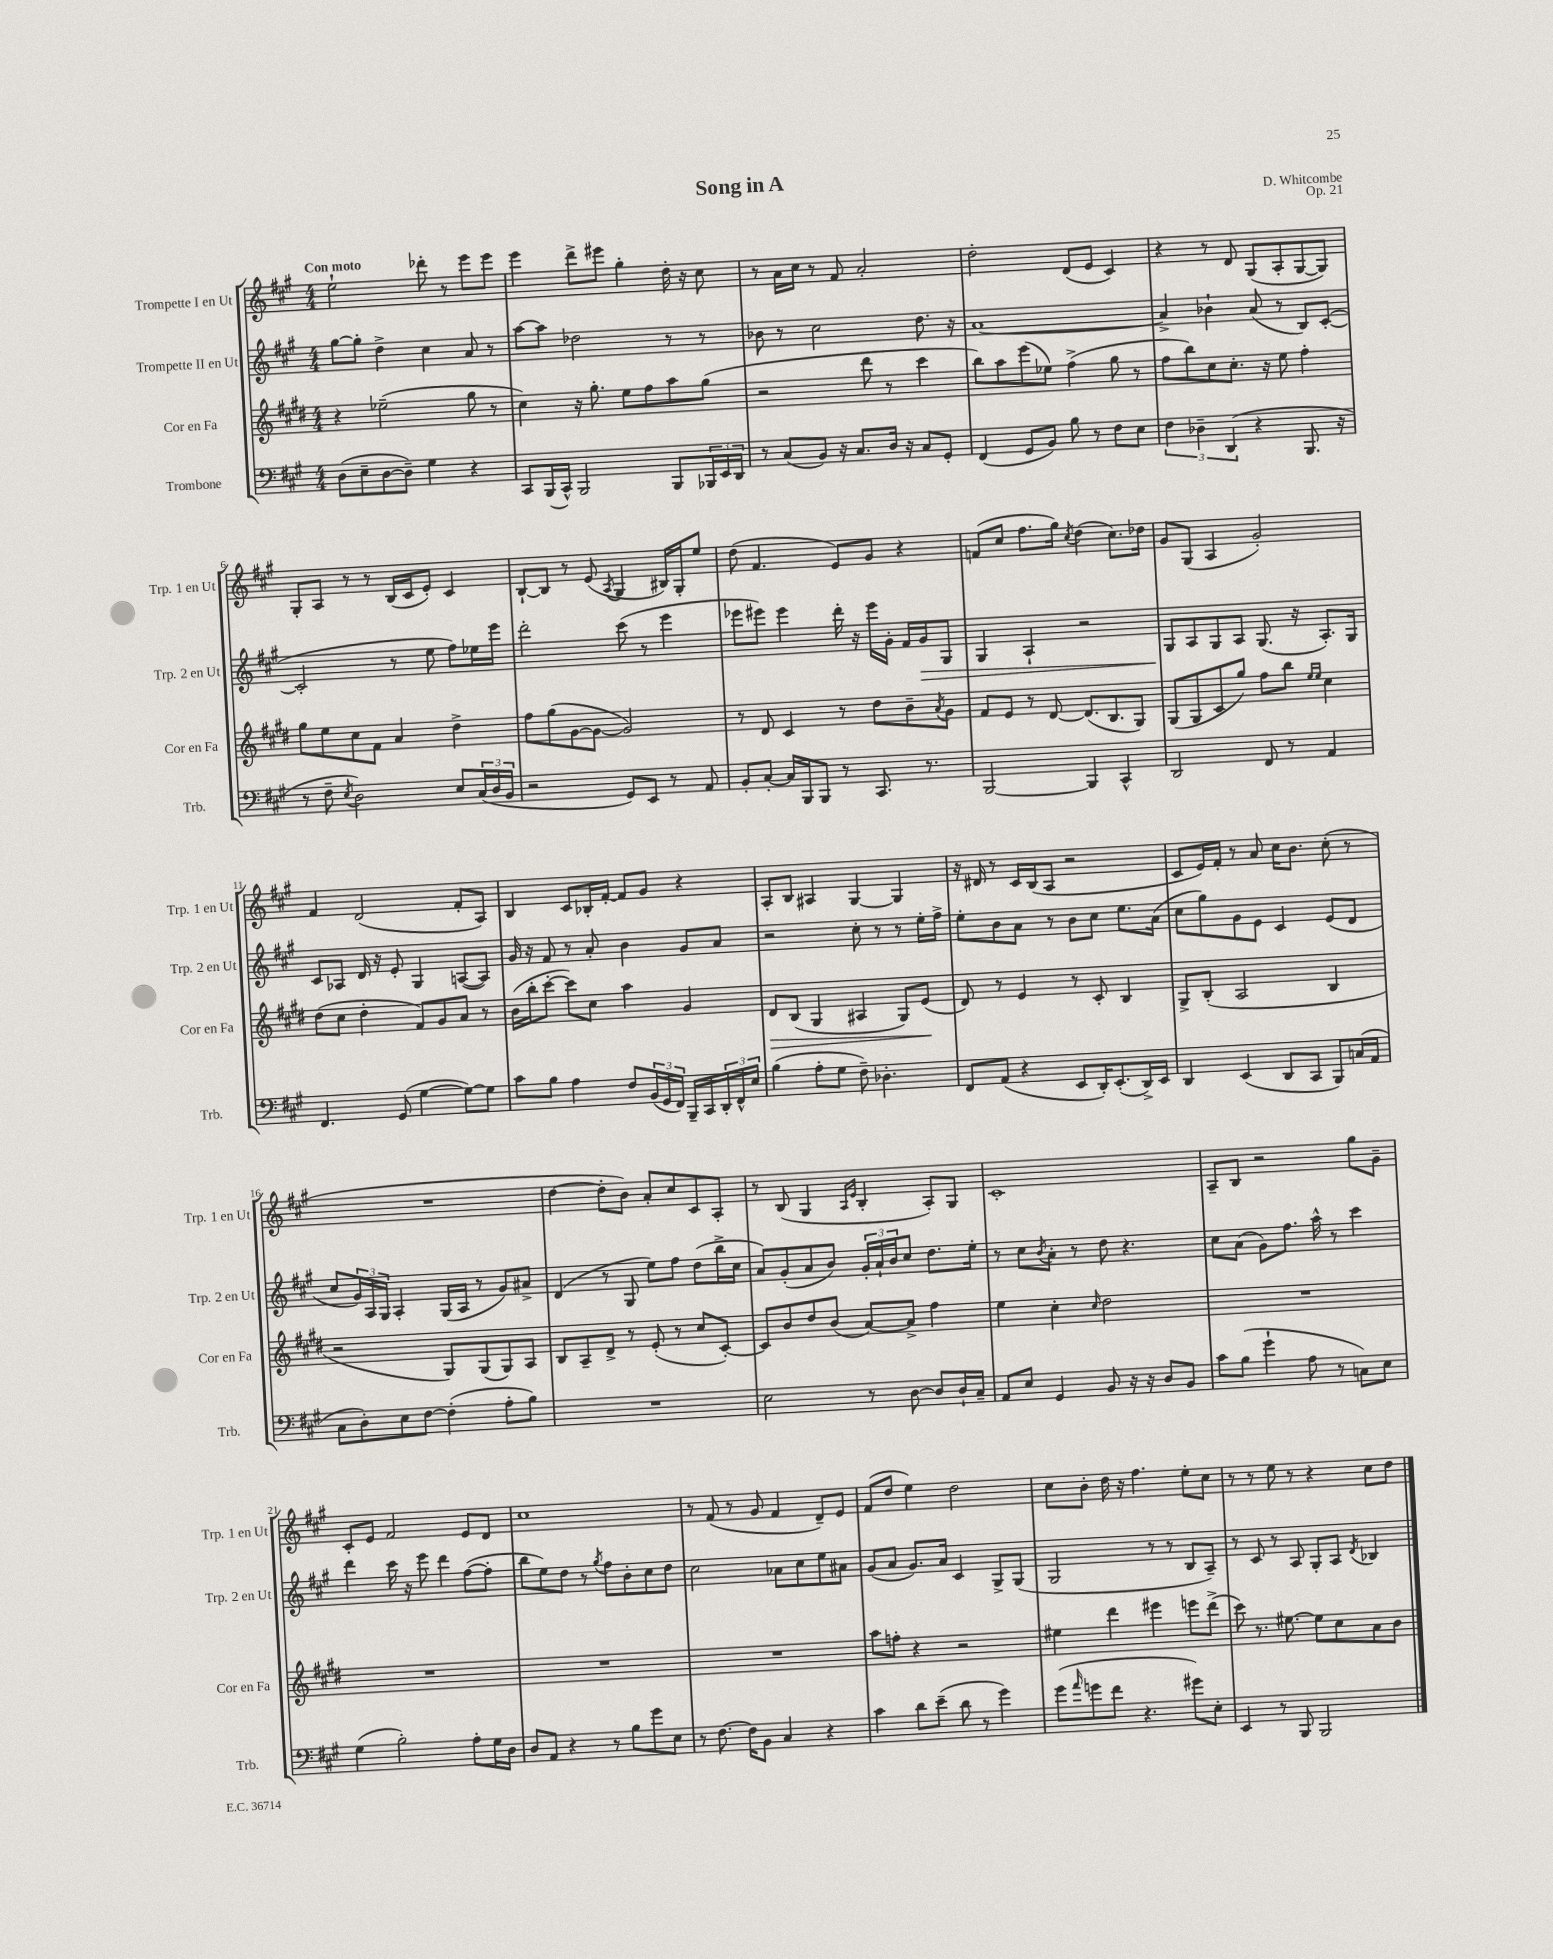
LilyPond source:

\header { title = "Song in A" composer = "D. Whitcombe" opus = "Op. 21" }
<<
\new StaffGroup <<
\new Staff = "s0" \with { instrumentName = "Trompette I en Ut" shortInstrumentName = "Trp. 1 en Ut" } {
    \clef treble \key a \major \numericTimeSignature \time 4/4 \tempo "Con moto"
    e''2-! des'''8-. r8 e'''8 e'''8 |
    e'''4 d'''8-> eis'''8 gis''4-. d''16-. r16 cis''8 |
    r8 a'16 cis''16 r8 fis'8 a'2-. |
    d''2-. d'8( e'8 cis'4) |
    r4 r8 d'8 gis8( a8-. gis8~ gis8) |
    gis8-. a8 r8 r8 b16( cis'16 e'8-.) cis'4 |
    b8~-! b8 r8 e'8( \acciaccatura { a8 } gis4 bis16) gis16-. e''8 |
    d''8( fis'4. e'8) gis'8 r4 |
    f'8( cis''8 fis''8. gis''16) \acciaccatura { cis''8 } d''4( cis''8.) des''16 |
    gis'8 gis8( a4 gis'2-.) |
    fis'4 d'2( fis'8-. a8) |
    b4 cis'8 bes16-. fis'16~-. fis'8 gis'8 r4 |
    a8-. b8 ais4 gis4~ gis4 |
    r16 dis'16 r8 cis'16 b16( a8 r2 |
    cis'8 e'16) fis'16-. r8 a'8 cis''16 b'8. cis''8-.( r8 |
    R1 |
    d''4~ d''8-. b'8) a'8-. cis''8 cis'8 a8-. |
    r8 b8( gis4 \grace { a16 e'16 } b4-. a8-.) gis8 |
    cis'1-. |
    a8-- b8 r2 gis''8 gis'8-- |
    cis'8-. e'8 fis'2 e'8 d'8 |
    cis''1 |
    r8 fis'8( r8 gis'8 fis'4 d'8--) e'8 |
    fis'8( d''8 e''4) d''2 |
    cis''8 b'8-. d''16 r16 fis''4. e''8-. cis''8 |
    r8 r8 e''8 r8 r4 cis''8 d''8 \bar "|." |
}
\new Staff = "s1" \with { instrumentName = "Trompette II en Ut" shortInstrumentName = "Trp. 2 en Ut" } {
    \clef treble \key a \major \numericTimeSignature \time 4/4
    gis''8~ gis''8-. d''4-> cis''4 a'8 r8 |
    a''8~ a''8 des''2 r8 r8 |
    bes'8 r8 cis''2 d''8. r16 |
    a'1~ |
    a'4-> bes'4-! a'8( r8 b8) cis'8~-.( |
    cis'2-. r8 e''8 fis''8) ees''16 e'''16 |
    d'''2-. cis'''8( r8 e'''4 |
    ees'''8 eis'''8) eis'''4 d'''16-. r16 eis'''16 gis'16-. fis'16 gis'16\> gis8 |
    gis4 a4-! r2 |
    gis8\! a8 gis8 a8 gis8.( r16 a8.-.) gis16 |
    cis'8 aes8 d'16 r16 e'8-. gis4 a8~( a8) |
    gis'16 r16 fis'8 r8 a'8-. b'4 gis'8 a'8 |
    r2 cis''8-. r8 r8 e''16-. fis''16-> |
    e''8-. b'8 a'8 r8 b'8 cis''8 e''8. a'16( |
    cis''8 gis''8) gis'8 e'8 cis'4 e'8( d'8 |
    cis''8 \tuplet 3/2 { gis'16) a16 gis16 } a4-. gis16( a16 r8 gis'8) ais'8-> |
    d'4( r8 gis8 e''8) fis''8 d''8( b''16-> cis''16 |
    a'8) gis'8-.( a'8 b'8) \tuplet 3/2 { gis'16-. a'16-! b'16 } cis''8 d''8. e''16-. |
    r8 cis''8 \acciaccatura { b'8 } a'8-. r8 d''8 r4. |
    cis''8 a'8( gis'8) fis''8. a''16-^ r8 cis'''4 |
    d'''4 cis'''16 r16 e'''8 d'''4 fis''8~( fis''8-. |
    b''8 e''8) d''8 r8 \acciaccatura { gis''8 } fis''8 b'8-. cis''8 d''8 |
    cis''2 aes'8 cis''8 e''8 ais'8 |
    gis'8( a'8 gis'8.) a'16 cis'4 gis8-> gis8( |
    gis2 r8 r8 b8 a8--) |
    r8 cis'8 r8 a8 gis8-. a8 \acciaccatura { d'8 } bes4 \bar "|." |
}
\new Staff = "s2" \with { instrumentName = "Cor en Fa" shortInstrumentName = "Cor en Fa" } {
    \clef treble \key e \major \numericTimeSignature \time 4/4
    r4 ees''2--( gis''8 r8 |
    cis''4) r16 gis''8.-. e''8 fis''8 a''8 gis''8( |
    r2 dis'''8 r8 cis'''4 |
    b''8) a''8 e'''8( ees''8) fis''4->( gis''8 r8 |
    fis''8 b''8) cis''8 cis''8.-. r16 e''8 fis''4-. |
    gis''8 e''8 cis''8 fis'8 a'4 dis''4-> |
    fis''8 gis''8( gis'8~ gis'8~ gis'2) |
    r8 dis'8 cis'4 r8 dis''8 b'8-- \acciaccatura { a'8 } gis'8 |
    fis'8 e'8 r8 dis'8~ dis'8.( b8. gis8) |
    gis8( gis8 cis'8 gis''8) fis''8 b''8 \grace { e''16 e''16 } cis''4 |
    dis''8( cis''8 dis''4-. fis'8) gis'8 a'8 r8 |
    b'16( b''16-. cis'''8~-. cis'''8) cis''8 a''4 gis'4 |
    dis'8\> b8( gis4 ais4 gis8) e'8\!( |
    dis'8) r8 e'4 r8 cis'8-. b4 |
    gis8-> b8-.( a2 b4 |
    r2 gis8) gis8( gis8) a8 |
    b8 a8-- dis'8-> r8 e'8-.( r8 cis''8 cis'8~-.) |
    cis'8 b'8 dis''8 b'8( a'8~) a'8-> fis''4 |
    e''4 cis''4-. \grace { cis''16 } dis''2 |
    R1 |
    R1 |
    R1 |
    R1 |
    a''8 f''8-. r4 r2 |
    eis''4 dis'''4 eis'''4 e'''8 dis'''8->( |
    cis'''8) r8. eis''8.~ eis''8 cis''8 a'8 b'8 \bar "|." |
}
\new Staff = "s3" \with { instrumentName = "Trombone" shortInstrumentName = "Trb." } {
    \clef bass \key a \major \numericTimeSignature \time 4/4
    d8( e8-- d8~ d8--) gis4 r4 |
    cis,8 b,,16( cis,16-^) b,,2 b,,8 \tuplet 3/2 { bes,,16 e,16 d,16 } |
    r8 cis8( b,8) r16 cis8. d16 r16 cis8 gis,8-. |
    fis,4( gis,8 b,8) b8 r8 fis8 e8 |
    \tuplet 3/2 { fis4 des4-- d,4( } r4 b,,8. r16 |
    r8 fis8-- \acciaccatura { e8 } d2) e8 \tuplet 3/2 { cis16( d16 b,16 } |
    r2 gis,8) e,8 r8 a,8 |
    b,8-. cis8~-. cis16 b,,16 b,,8 r8 cis,8. r8. |
    b,,2~ b,,4 cis,4-^ |
    d,2 fis,8 r8 a,4 |
    fis,4. gis,8( gis4~ gis8~) gis8 |
    cis'8 b8 a4 fis8 \tuplet 3/2 { b,16( gis,16 fis,16) } b,,16-- cis,16 \tuplet 3/2 { d,16-. fis,16-^ e16 } |
    b4( a8-. gis8 fis8--) des4.-. |
    fis,8 a,8( r4 e,8 d,16-.) e,8.-.( d,16->) e,16 |
    d,4 e,4( d,8 cis,8 b,,8) c16( a,16 |
    cis8 d8-.) e8 fis8~ fis4-.( a8-. b8) |
    R1 |
    e2 r8 d8~ d8 d16-! cis16-- |
    a,8 e8 gis,4 b,8 r16 r16 d8 b,8 |
    cis'8 b8( gis'4-! a8 r8 c8) e8 |
    gis4( b2-.) a8-. gis16 d16 |
    d8 a,8 r4 r8 b8 gis'8 e8 |
    r8 fis8.~ fis16 b,8 cis4 r4 |
    cis'4 d'8 e'8--( d'8 r8 gis'4) |
    gis'8( \grace { a'16 } g'8 fis'8 r4. gis'8) e8-. |
    e,4 r8 b,,8 b,,2 \bar "|." |
}
>>
>>
